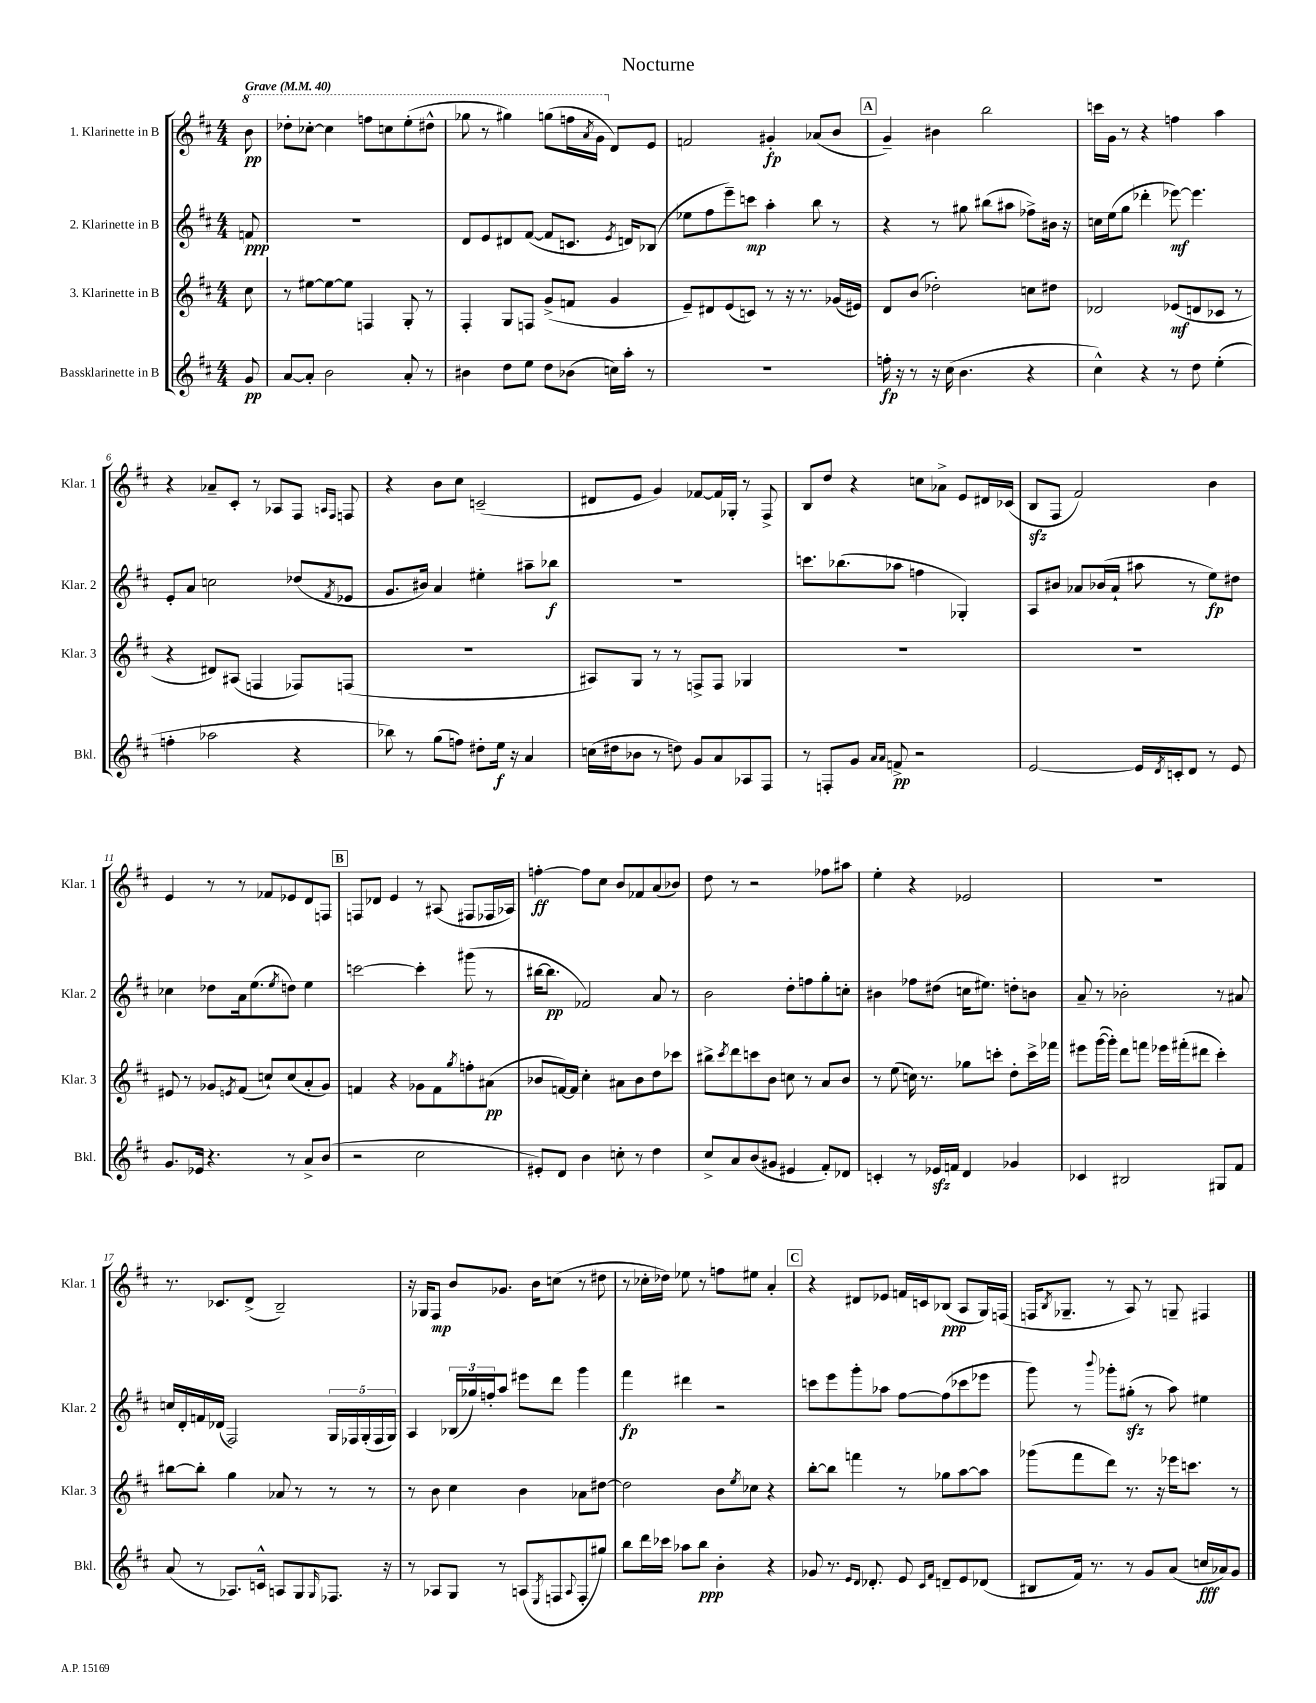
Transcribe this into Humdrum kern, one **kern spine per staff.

**kern	**kern	**kern	**kern
*staff4	*staff3	*staff2	*staff1
*clefG2	*clefG2	*clefG2	*clefG2
*k[f#c#]	*k[f#c#]	*k[f#c#]	*k[f#c#]
*M4/4	*M4/4	*M4/4	*M4/4
*MM40	*MM40	*MM40	*MM40
8g	8cc#	8f	8bb
=	=	=	=
[8a	8r	1r	8ddd-'
8a']	[8ee#	.	[8ccc-'
2b	8ee#_	.	4ccc-]
.	8ee#]	.	.
.	4F	.	8fff
.	.	.	8ccc
8a'	8G'	.	(8eee'
8r	8r	.	8ddd#^^
=	=	=	=
4b#	4F#'	8d	8ggg-
.	.	8e	8r
8dd	8G	8d#	4ggg#)
8ee	8F	([8f#	.
8dd	(8g^	8f#]	(8ggg
(8b-	8f	8.c	16fff
.	.	.	8qaa
.	.	.	16gg
16cc)	4g	.	8d)
.	.	8qe	.
16aa'	.	16d)	.
8r	.	(8B-	8e
=	=	=	=
1r	8e~)	8ee-	2f
.	8d#	8ff#	.
.	(8e	8eee~)	.
.	8c)	8ccc	.
.	8r	4aa'	4g#'
.	16r	.	.
.	8.r	.	.
.	.	8bb	(8a-
.	(16g-	8r	8b
.	16e#)	.	.
=	=	=	=
16ff'	8d	4r	4g~)
16r	.	.	.
8r	(8b	.	.
16r	2dd-')	8r	4b#
(16cc#	.	.	.
4.b	.	8gg#	.
.	.	(8bb#	2bb
.	.	8aa#	.
4r	8cc	8ff-^)	.
.	8dd#	16b#	.
.	.	16r	.
=	=	=	=
4cc#^^)	2d-	16cc	16ccc
.	.	(16ee	16g
.	.	8gg	8r
4r	.	4ddd-'	4r
8r	(8e-	[8eee-)	4ff
8dd	8d	4.eee-]	.
(4ee'	8c-	.	4aa
.	8r	.	.
=	=	=	=
4ff'	4r	8e'	4r
.	.	8a	.
2aa-	8d#)	2cc	8a-~
.	(8A#	.	8c#'
.	4F	.	8r
.	.	.	8A-
4r	8F-)	(8dd-	8F#
.	.	.	16qqA
.	.	8qf#	16qqF#
.	(8F	8e-	8F
=	=	=	=
8bb-)	1r	8.g	4r
8r	.	.	.
.	.	16b#)	.
(8gg	.	4a	8b
8ff)	.	.	8cc#
8dd#'	.	4ee#'	(2c~
16ee	.	.	.
16r	.	.	.
4a	.	8aa#~	.
.	.	8bb-	.
=	=	=	=
(16cc	8A#)	1r	8d#
16dd#	.	.	.
8b-	8G	.	8e
8r	8r	.	4g)
8dd)	8r	.	.
8g	8F^	.	[8f-
8a	8F	.	16f-]
.	.	.	16G-'
8A-	4G-	.	8r
8F#	.	.	8F#^
=	=	=	=
8r	1r	8.ccc	8B
8F'	.	.	8dd
.	.	(8.bb-	.
8g	.	.	4r
16qqa	.	.	.
16qqa	.	.	.
8f^	.	8aa-	.
2r	.	4ff	8cc
.	.	.	8a-^
.	.	4G-')	8e
.	.	.	16d#
.	.	.	(16c-
=	=	=	=
[2e	1r	8A	8B
.	.	8b#	8F#
.	.	8a-	2f#)
.	.	(16b-	.
.	.	16a-`	.
16e]	.	8aa#	.
8qd	.	.	.
16c'	.	.	.
8d	.	8r	.
8r	.	8ee)	4b
8e	.	8dd#	.
=	=	=	=
8.g	8e#	4cc-	4e
.	8r	.	.
16e-	.	.	.
4.r	8g-	8dd-	8r
.	8qe	.	.
.	(8f#	16a	8r
.	.	(8.ee	.
.	8cc`)	.	8f-
.	.	8qee	.
8r	(8cc	8dd)	8e-
8a^	8a'	4ee	8d
(8b	8g-)	.	8F
=	=	=	=
2r	4f	[2ccc	8F
.	.	.	8d-
.	4r	.	4e
2cc#	8g-	4ccc']	8r
.	8f	.	(8A#
.	8qgg	.	.
.	8ff'	(8ggg#	8F#
.	(8a#	8r	16F-
.	.	.	16A-)
=	=	=	=
8e#')	8b-	[16bb#	[4ff'
.	.	8.bb#]	.
8d	[16f)	.	.
.	16f]	.	.
4b	4cc#'	2f-)	8ff]
.	.	.	8cc#
8cc'	8a#	.	8b
8r	8b-	.	8f-
4dd	8dd	8a	(8a
.	8ccc-	8r	8b-)
=	=	=	=
8cc#^	8bb#^	2b	8dd
.	8qccc#	.	.
8a	8ddd	.	8r
(8b	8ccc	.	2r
8g#	8b	.	.
4e#	8cc	8dd'	.
.	8r	8ff	.
8f#')	8a	8gg'	8ff-
8d-	8b	8cc'	8aa#
=	=	=	=
4c'	8r	4b#	4ee'
.	(8ee	.	.
8r	16cc)	8ff-	4r
.	8.r	.	.
16e-	.	(8dd#	.
16f	.	.	.
4d	8gg-	16cc	2e-
.	.	8.ee#)	.
.	8ccc'	.	.
4g-	8dd'	8dd'	.
.	16ccc^	8b	.
.	16fff-	.	.
=	=	=	=
4c-	8eee#	8a~	1r
.	([16ggg	8r	.
.	16ggg'])	.	.
2B#	8ddd	2b-'	.
.	8fff	.	.
.	16eee-	.	.
.	(16fff#'	.	.
.	8ddd#	.	.
8G#	4ccc#')	8r	.
8f#	.	8a#	.
=	=	=	=
(8a	[8bb#	16cc	8.r
.	.	16d'	.
8r	8bb#']	16f	.
.	.	(16d-	8.c-
8.A-)	4gg	2F#)	.
.	.	.	(8d^
16c^^	.	.	.
8A	8a-	.	2B~)
8G	8r	.	.
16qqG	.	.	.
8.F-	8r	20G	.
.	.	20F-	.
.	.	(20G'	.
.	8r	.	.
.	.	20F-	.
16r	.	.	.
.	.	20G)	.
=	=	=	=
8r	8r	4A	16r
.	.	.	16G-
8A-	8b	.	8F#
8G	4cc#	(24B-	8b
.	.	24gg-)	.
.	.	24ff'	.
8r	.	8aa	8.g-
(8A	4b	8eee#	.
.	.	.	16b
8qE	.	.	.
8F	.	8ddd	(8cc
8qqA	.	.	.
8F'	8a-	4ggg	8r
8gg#)	[8dd#	.	8dd#
=	=	=	=
8bb	2dd#]	4fff#	8r
16ddd	.	.	16cc-'
16ccc-	.	.	16dd-)
8aa-	.	4ddd#	8ee-
8bb	.	.	8r
4b'	8b	2r	8ff
.	8qee	.	.
.	8cc-	.	8ee#
4r	4r	.	4a'
=	=	=	=
8g-	[8bb'	8ccc	4r
8.r	8bb]	8eee	.
.	4fff	8ggg'	8d#
16qqe	.	.	.
16qqd	.	.	.
8.d-'	.	.	.
.	.	8aa-	8e-
8e	8r	[8ff#	16f
.	.	.	16c
16qqc#	.	.	.
16qqf#	.	.	.
8d~	8gg-	(8ff#]	(8B-
8e	[8aa	8ccc-	8A
(8d-	8aa]	8eee-	16G)
.	.	.	(16F
=	=	=	=
8B#	(8ggg-	8ggg)	16F
.	.	.	8qB
.	.	.	8.G-~
16f#)	8fff#	8r	.
8.r	.	.	.
.	.	8qqbbb	.
.	8ddd)	8ggg-'	8r
8r	8.r	(8gg#'	8A)
8g	.	8r	8r
.	16r	.	.
(8a	16eee-	8aa)	8G~
.	8.ccc	.	.
16cc	.	4ee#	4F#
16a-)	.	.	.
8g	8r	.	.
==	==	==	==
*-	*-	*-	*-
